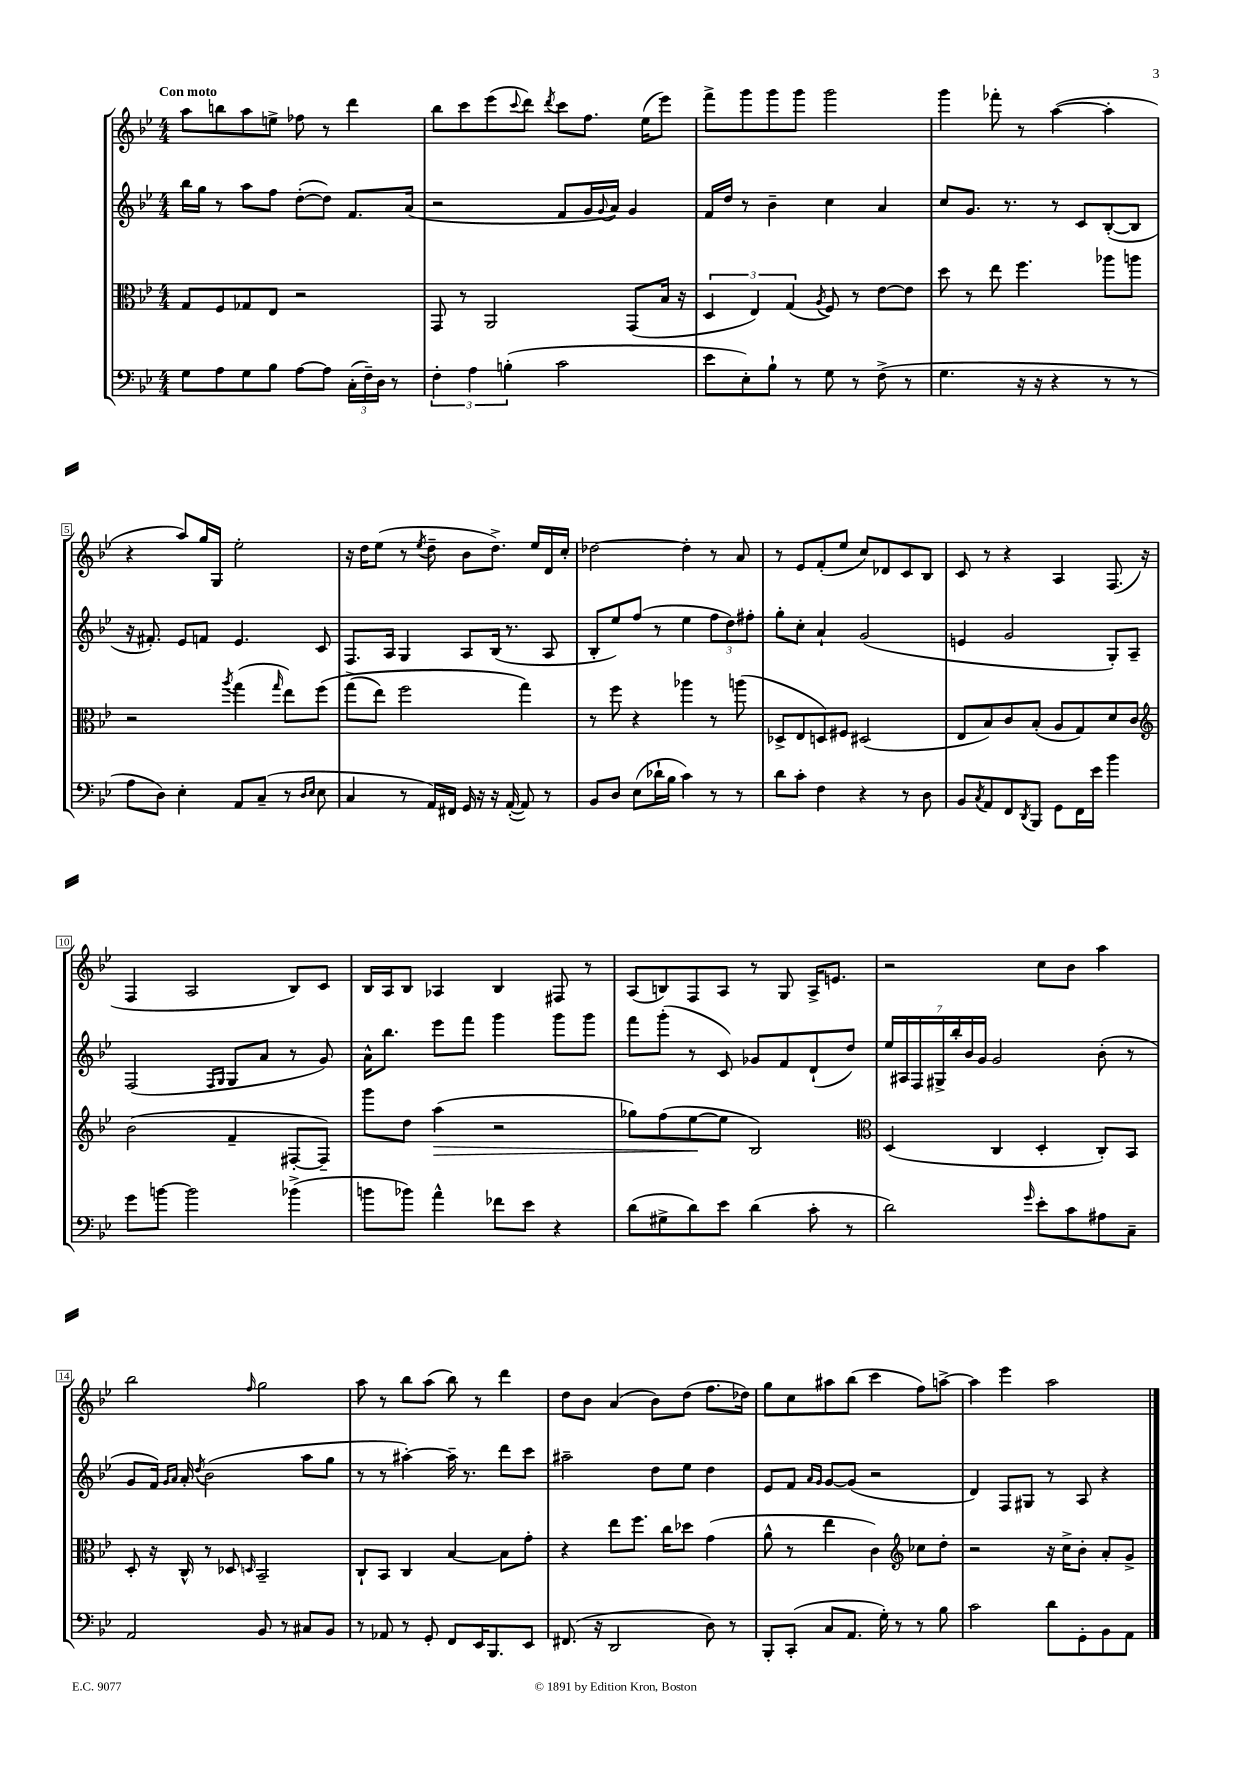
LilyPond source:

<<
\new StaffGroup <<
\new Staff = "s0" {
    \clef treble \key bes \major \numericTimeSignature \time 4/4 \tempo "Con moto"
    a''8 b''8 a''8 e''8-> fes''8 r8 d'''4 |
    bes''8 c'''8 ees'''8( \appoggiatura { c'''8 } d'''8) \acciaccatura { d'''8 } c'''8 f''8. ees''16( ees'''8) |
    f'''8-> g'''8 g'''8 g'''8 g'''2 |
    g'''4 fes'''8-. r8 a''4~( a''4-. |
    r4 a''8) g''16 g16 ees''2-. |
    r16 d''16 ees''8( r8 \acciaccatura { ees''8 } d''8-- bes'8 d''8.->) ees''16 d'16 c''16-. |
    des''2~ des''4-. r8 a'8 |
    r8 ees'8 f'8-.( ees''8 c''8) des'8 c'8 bes8 |
    c'8 r8 r4 a4 f8.( r16 |
    f4 a2 bes8) c'8 |
    bes16 a16 bes8 aes4 bes4 fis8 r8 |
    a8( b8) f8 a8 r8 g8 a16-> e'8. |
    r2 c''8 bes'8 a''4 |
    bes''2 \grace { f''16 } g''2 |
    a''8 r8 bes''8 a''8( bes''8) r8 d'''4 |
    d''8 bes'8 a'4( bes'8) d''8( f''8. des''16) |
    g''8 c''8 ais''8 bes''8( c'''4 f''8) a''8~-> |
    a''4 ees'''4 a''2 \bar "|." |
}
\new Staff = "s1" {
    \clef treble \key bes \major \numericTimeSignature \time 4/4
    bes''16 g''16 r8 a''8 f''8 d''8~-.( d''8) f'8. a'16( |
    r2 f'8 g'16 \appoggiatura { g'8 } a'16) g'4 |
    f'16 d''16 r8 bes'4-- c''4 a'4 |
    c''8 g'8. r8. r8 c'8 bes8~-.( bes8 |
    r16 fis'8.-.) ees'8 f'8 ees'4. c'8 |
    f8. a16 g4 a8 bes16( r8. a8 |
    bes8-. ees''8) f''8( r8 ees''4 \tuplet 3/2 { f''8 d''8) fis''8-. } |
    g''8-. c''8-. a'4-! g'2( |
    e'4 g'2 g8-.) a8-- |
    f2( \grace { f16 g16 } g8 a'8 r8 g'8) |
    a'16-^ bes''8. ees'''8 f'''8 g'''4 g'''8 g'''8 |
    f'''8 g'''8-.( r8 c'8) ges'8 f'8 d'8-!( d''8) |
    \tuplet 7/4 { ees''16 ais16 f16 gis16-> bes''16-. bes'16 g'16 } g'2 bes'8-.( r8 |
    g'8 f'16) \grace { g'16 a'16 } a'16-. \acciaccatura { d''8 } bes'2( a''8 g''8 |
    r8 r8 ais''4~-.) ais''16-- r8. d'''8 c'''8 |
    ais''2-- d''8 ees''8 d''4 |
    ees'8 f'8 \grace { a'16 g'16 } g'8~ g'8( r2 |
    d'4) f8 gis8 r8 a8 r4 \bar "|." |
}
\new Staff = "s2" {
    \clef alto \key bes \major \numericTimeSignature \time 4/4
    g8 f8 ges8 ees8 r2 |
    g,8 r8 a,2 g,8( bes16 r16 |
    \tuplet 3/2 { d4 ees4) g4( } \acciaccatura { a8 } f8) r8 ees'8~ ees'8 |
    d''8 r8 ees''8 f''4. aes''8 a''8 |
    r2 \acciaccatura { a''8 } g''4( \grace { g''16 } ees''8) f''8\( |
    g''8->( ees''8) f''2 g''4\) |
    r8 f''8 r4 aes''4 r8 a''8( |
    des8-> ees8 d8) fis8 dis2( |
    ees8 bes8) c'8 bes8-.( a8 g8) d'8 c'8 |
    \clef treble bes'2( f'4-- fis8~-. fis8--) |
    g'''8 d''8 a''4\>( r2 |
    ges''8) f''8( ees''8~\! ees''8 bes2) |
    \clef alto d4( c4 d4-. c8-.) bes,8 |
    d8-. r16 c16-^ r8 des8 \grace { d16 } bes,2-- |
    c8-! bes,8 c4 bes4~ bes8 g'8-. |
    r4 ees''8 f''8. c''16 des''8 g'4( |
    a'8-^ r8 ees''4 c'4) \clef treble ces''8 d''8-. |
    r2 r16 c''16-> bes'8-. a'8-. g'8-> \bar "|." |
}
\new Staff = "s3" {
    \clef bass \key bes \major \numericTimeSignature \time 4/4
    g8 a8 g8 bes8 a8~ a8 \tuplet 3/2 { c16-.( f16--) d16 } r8 |
    \tuplet 3/2 { f4-. a4 b4-.( } c'2 |
    ees'8 ees8-.) bes8-! r8 g8 r8 f8->( r8 |
    g4. r16 r16 r4 r8 r8 |
    a8 d8) ees4-. a,8 c8--( r8 \grace { d16 ees16 } ees8 |
    c4 r8 a,16) fis,16 g,16 r16 r16 a,16~-.( a,8) r8 |
    bes,8 d8 ees8( des'16-! bes16 c'4) r8 r8 |
    d'8 c'8-. f4 r4 r8 d8 |
    bes,8 \acciaccatura { c8 } a,8 f,8 \acciaccatura { d,8 } bes,,8 g,8 f,16 ees'16 bes'4 |
    g'8 b'8~ b'2 bes'4->( |
    b'8 bes'8) a'4-^ fes'8 ees'8 r4 |
    d'8( gis8-> d'8) ees'8 d'4( c'8-. r8 |
    d'2) \grace { g'16 } ees'8-. c'8 ais8 c8-- |
    a,2 bes,8 r8 cis8 bes,8 |
    r8 aes,8 r8 g,8-. f,8 ees,16 bes,,8. ees,8 |
    fis,8.( r16 d,2 d8) r8 |
    bes,,8-. c,8-.( c8 a,8. g16-.) r8 r8 bes8 |
    c'2 d'8 g,8-. bes,8 a,8 \bar "|." |
}
>>
>>
\layout { \context { \Score \override BarNumber.stencil = #(make-stencil-boxer 0.1 0.3 ly:text-interface::print) } }
